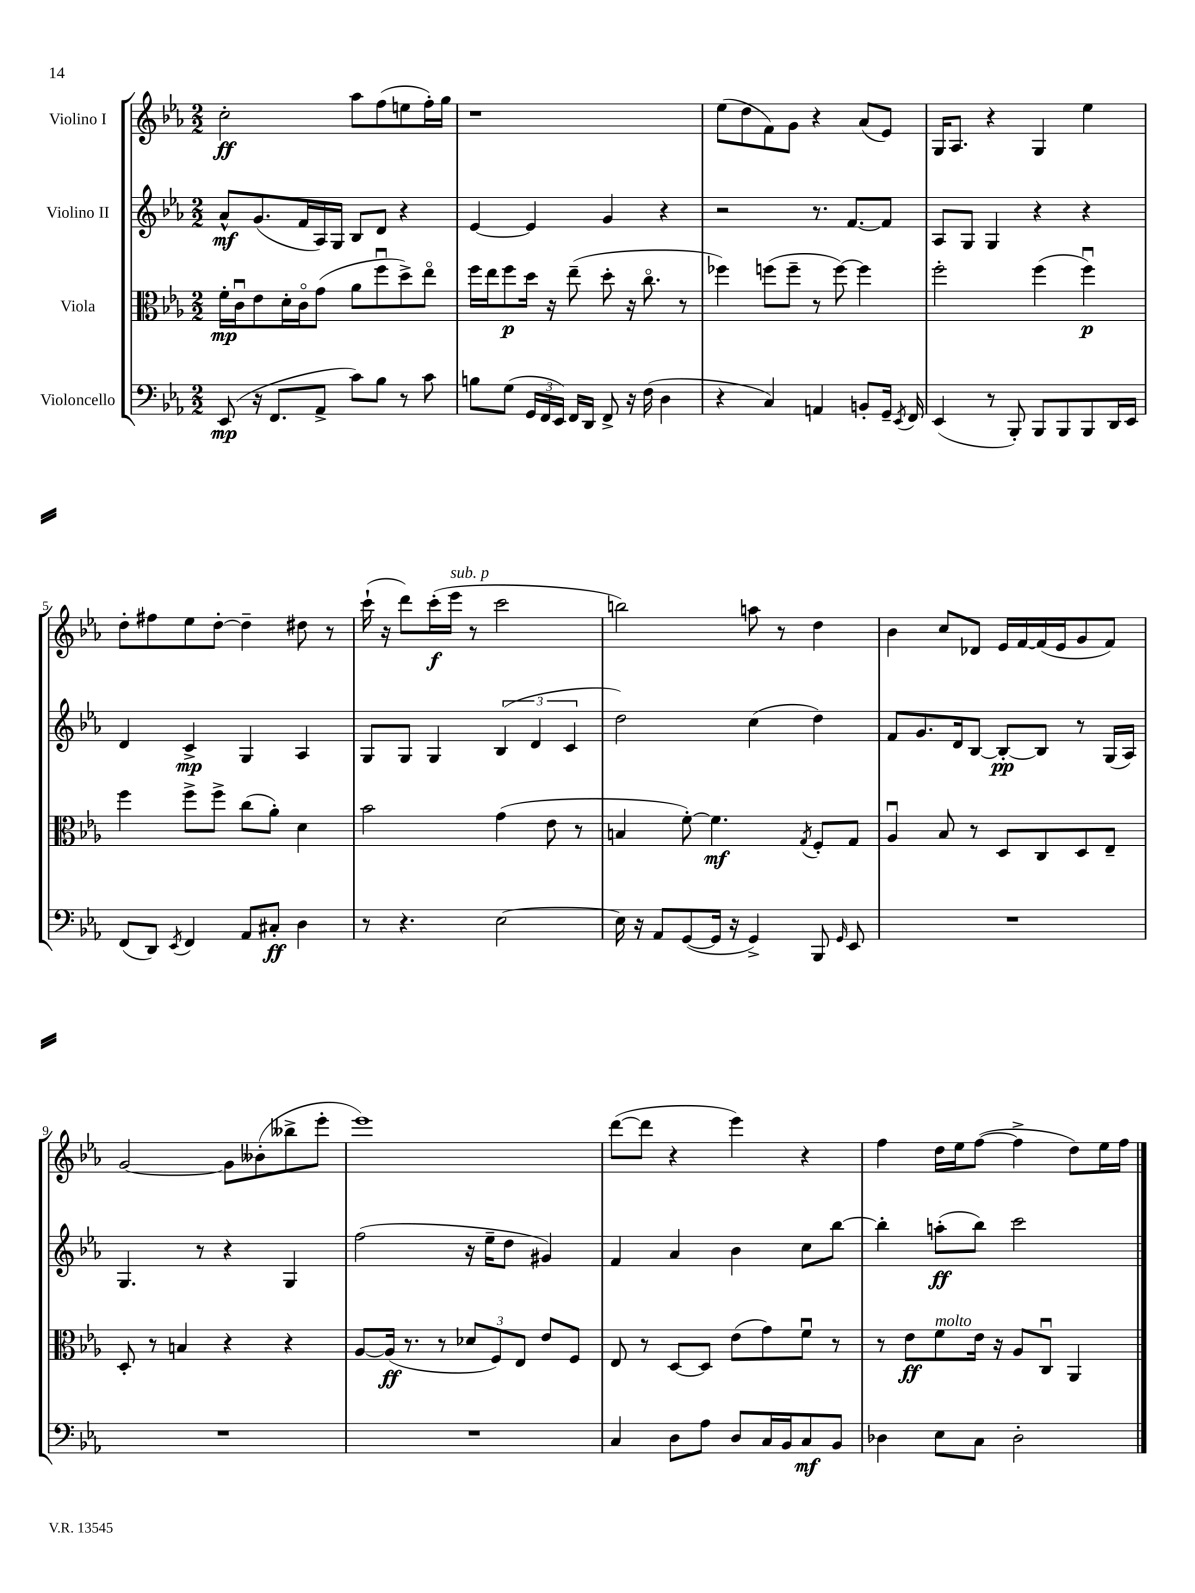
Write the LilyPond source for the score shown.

<<
\new StaffGroup <<
\new Staff = "s0" \with { instrumentName = "Violino I" } {
    \clef treble \key ees \major \numericTimeSignature \time 2/2
    \autoBeamOff c''2-.\ff aes''8[ f''8( e''8 f''16-.) g''16] |
    r1 |
    ees''8[( d''8 f'8) g'8] r4 aes'8[( ees'8]) |
    g16[ aes8.] r4 g4 ees''4 |
    d''8[-. fis''8 ees''8 d''8]~-. d''4-- dis''8 r8 |
    c'''16-!( r16 d'''8[) c'''16-.\f( ees'''16]^\markup { \italic "sub. p" } r8 c'''2 |
    b''2) a''8 r8 d''4 |
    bes'4 c''8[ des'8] ees'16[ f'16~ f'16( ees'16 g'8 f'8]) |
    g'2~ g'8[ beses'8-.( beses''8-> ees'''8]-. |
    ees'''1) |
    d'''8[~( d'''8] r4 ees'''4) r4 |
    f''4 d''16[ ees''16 f''8]~( f''4-> d''8[) ees''16 f''16] \bar "|." |
}
\new Staff = "s1" \with { instrumentName = "Violino II" } {
    \clef treble \key ees \major \numericTimeSignature \time 2/2
    \autoBeamOff aes'8[-^\mf g'8.( f'16 aes16) g16] bes8[ d'8] r4 |
    ees'4~ ees'4 g'4 r4 |
    r2 r8. f'8.[~ f'8] |
    aes8[ g8] g4 r4 r4 |
    d'4 c'4->\mp g4 aes4 |
    g8[ g8] g4 \tuplet 3/2 { bes4( d'4 c'4 } |
    d''2) c''4( d''4) |
    f'8[ g'8. d'16 bes8]~ bes8[~-.\pp bes8] r8 g16[( aes16]) |
    g4. r8 r4 g4 |
    f''2( r16 ees''16[-- d''8] gis'4) |
    f'4 aes'4 bes'4 c''8[ bes''8]~ |
    bes''4-. a''8[-.\ff( bes''8]) c'''2 \bar "|." |
}
\new Staff = "s2" \with { instrumentName = "Viola" } {
    \clef alto \key ees \major \numericTimeSignature \time 2/2
    \autoBeamOff f'16[-.\mp c'16\downbow ees'8 d'16-. c'16\flageolet g'8]( aes'8[ f''8\downbow d''8->) ees''8]\flageolet |
    f''16[ ees''16 f''8\p d''16] r16 ees''8--( d''8-. r16 c''8.\flageolet r8 |
    fes''4) f''8[( f''8]-- r8 f''8~) f''4 |
    f''2-. f''4( f''4\downbow\p) |
    f''4 f''8[-> f''8]-> c''8[( aes'8]-.) d'4 |
    bes'2 g'4( ees'8 r8 |
    b4 f'8~-.) f'4.\mf \acciaccatura { g8 } f8[-. g8] |
    aes4\downbow bes8 r8 d8[ c8 d8 ees8]-- |
    d8-. r8 b4 r4 r4 |
    aes8[~ aes16]\ff( r8. r8 \tuplet 3/2 { des'8[ f8) ees8] } ees'8[ f8] |
    ees8 r8 d8[~ d8] ees'8[( g'8) f'8]\downbow r8 |
    r8 ees'8[\ff f'8^\markup { \italic "molto" } ees'16] r16 aes8[ c8]\downbow aes,4 \bar "|." |
}
\new Staff = "s3" \with { instrumentName = "Violoncello" } {
    \clef bass \key ees \major \numericTimeSignature \time 2/2
    \autoBeamOff ees,8\mp( r16 f,8.[ aes,8]-> c'8[) bes8] r8 c'8 |
    b8[ g8]( \tuplet 3/2 { g,16[ f,16 ees,16]) } f,16[ d,16] f,8-> r16 f16( d4 |
    r4 c4) a,4 b,8[-. g,16]-- \acciaccatura { ees,8 } f,16 |
    ees,4( r8 bes,,8-.) bes,,8[ bes,,8 bes,,8 d,16 ees,16] |
    f,8[( d,8]) \acciaccatura { ees,8 } f,4 aes,8[ cis8]-.\ff d4 |
    r8 r4. ees2~ |
    ees16 r16 aes,8[ g,8~( g,16] r16 g,4->) bes,,8 \grace { g,16 } ees,8 |
    R1 |
    R1 |
    R1 |
    c4 d8[ aes8] d8[ c16 bes,16 c8\mf bes,8] |
    des4 ees8[ c8] des2-. \bar "|." |
}
>>
>>
